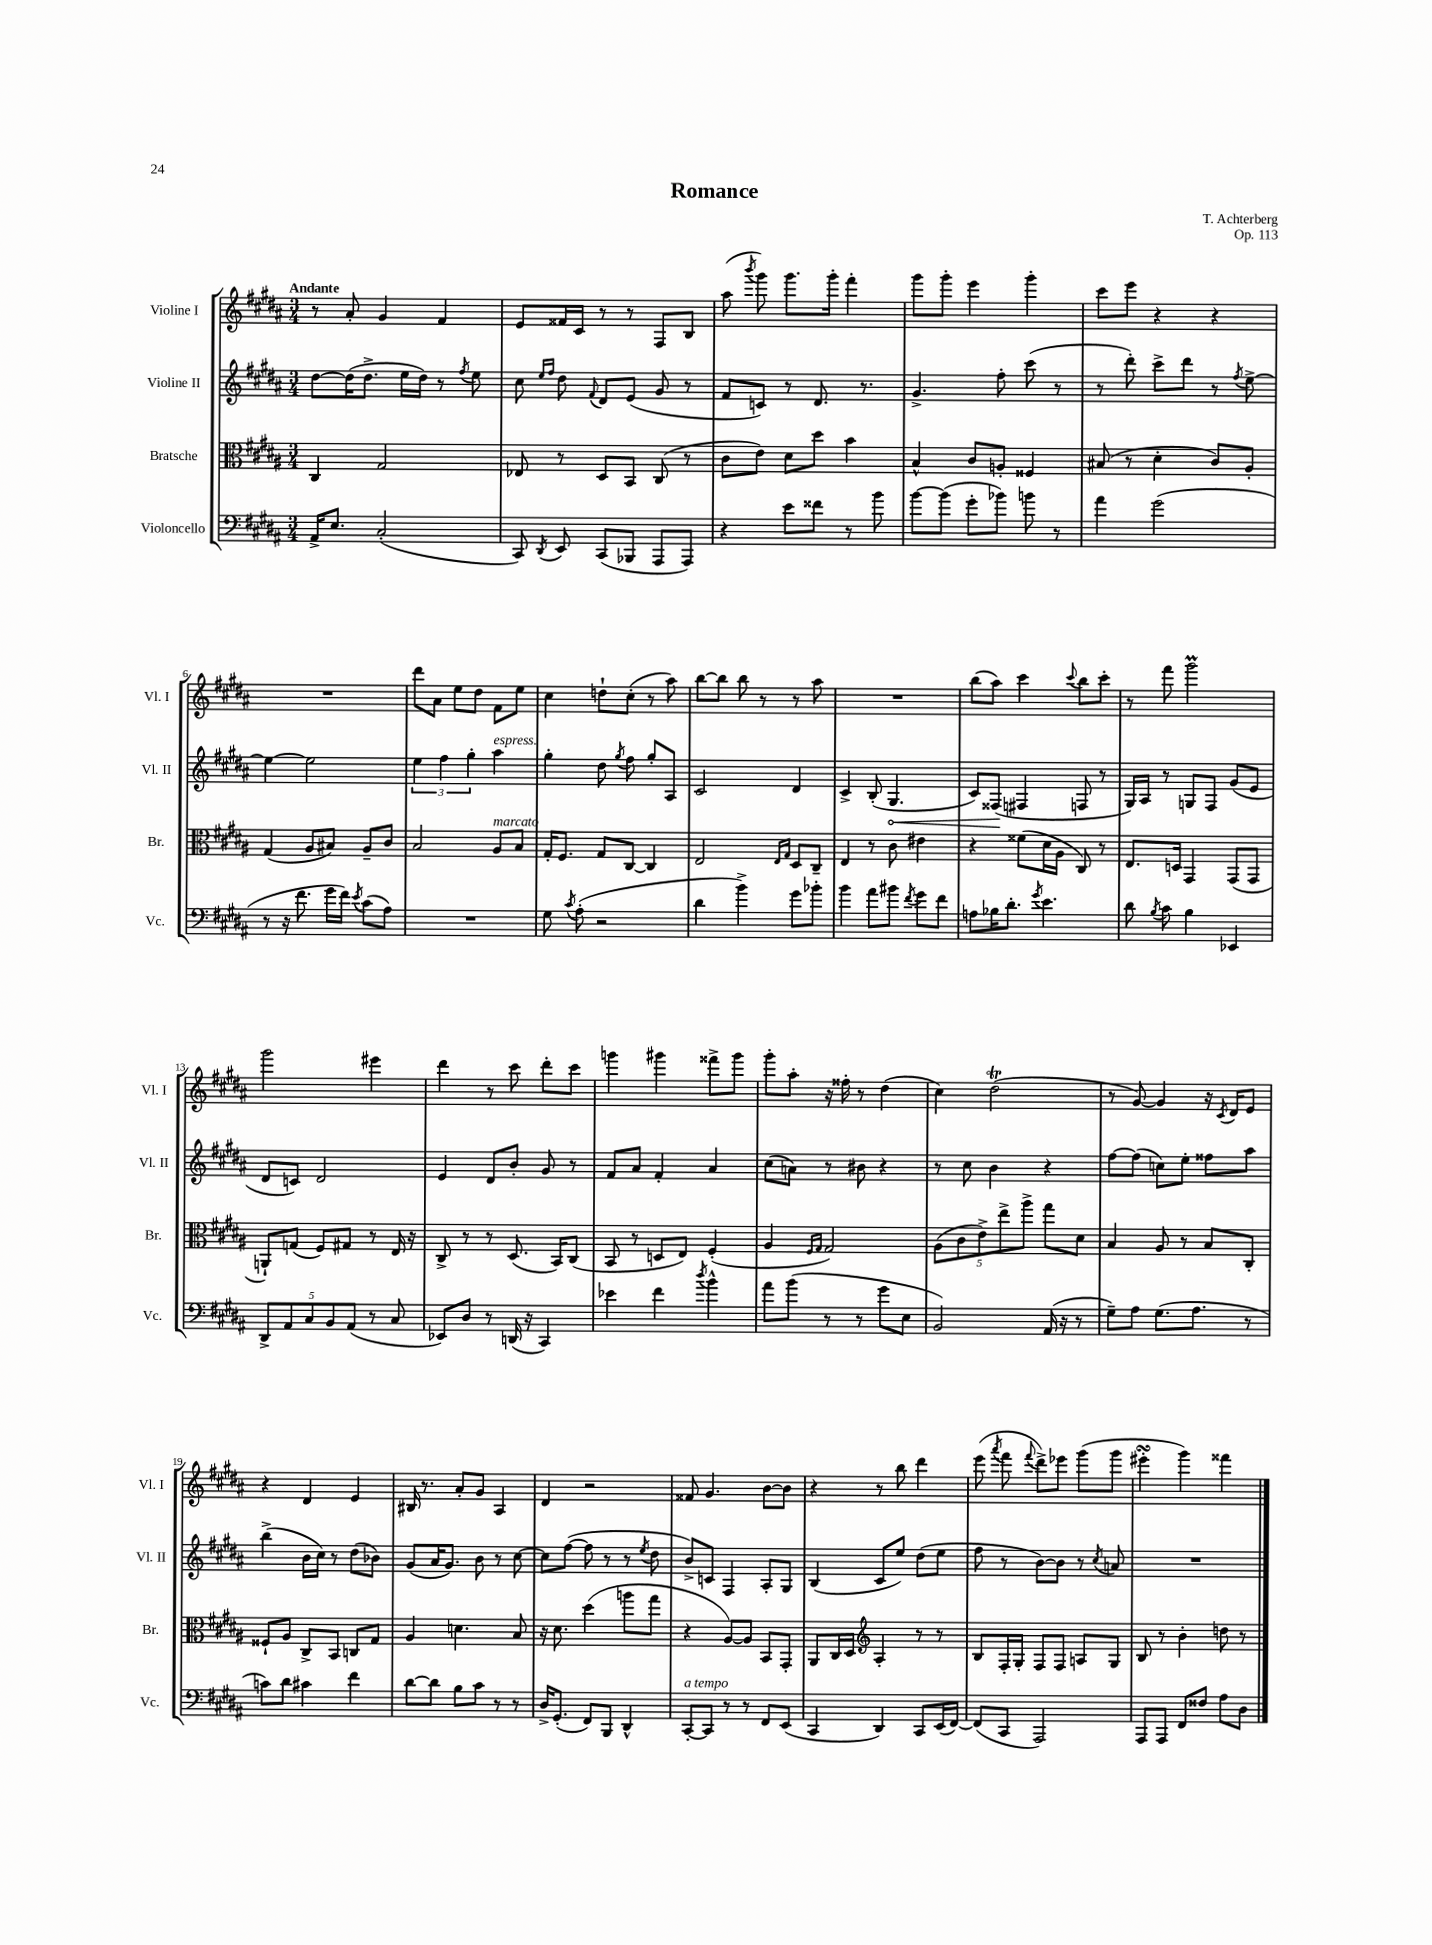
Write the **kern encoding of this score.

**kern	**kern	**kern	**dynam	**kern
*part4	*part3	*part2	*part2	*part1
*staff4	*staff3	*staff2	*staff2	*staff1
*I"Violoncello	*I"Bratsche	*I"Violine II	*	*I"Violine I
*I'Vc.	*I'Br.	*I'Vl. II	*	*I'Vl. I
*clefF4	*clefC3	*clefG2	*	*clefG2
*k[f#c#g#d#a#]	*k[f#c#g#d#a#]	*k[f#c#g#d#a#]	*	*k[f#c#g#d#a#]
*M3/4	*M3/4	*M3/4	*	*M3/4
=1	=1	=1	=1	=1
!	!	!	!	!LO:TX:a:B:t=Andante
16AA#^/KL	4C#/	[8dd#\L	.	8r
8.E/J	.	.	.	.
.	.	(16dd#\K]	.	8a#'/
.	.	8.dd#^\J	.	.
(2C#'/	2G#/	.	.	4g#/
.	.	16ee\LL	.	.
.	.	16dd#\JJ)	.	.
.	.	8r	.	4f#/
.	.	8qff#/	.	.
.	.	8ee\	.	.
=2	=2	=2	=2	=2
8CC#/)	8E-X/	8cc#\	.	8e/L
.	.	16qqee/LL	.	.
8qDD#/	.	16qqff#/JJ	.	.
8EE/	8r	8dd#\	.	16f##X/L
.	.	.	.	16c#/JJ
.	.	8qqf#/	.	.
(8CC#/L	8D#/L	8d#/L	.	8r
8BBB-X/J	8BB/J	(8e/J	.	8r
8AAA#/L	(8C#/	8g#/	.	8F#/L
8AAA#/J)	8r	8r	.	8B/J
=3	=3	=3	=3	=3
4r	8c#\L	8f#/L	.	(8aa#\
.	.	.	.	8qbbb/
.	8e\J)	8cn/J)	.	8ggg#\)
8e\L	8d#\L	8r	.	8.ggg#\L
8f##X\J	8dd#\J	8.d#/	.	.
.	.	.	.	16ggg#'\Jk
8r	4b\	.	.	4fff#'\
.	.	8.r	.	.
8b\	.	.	.	.
=4	=4	=4	=4	=4
[8b\L	4B^^/	4.g#^/	.	8ggg#\L
(8b\J]	.	.	.	8ggg#'\J
8g#'\L	8c#/L	.	.	4eee\
8b-X\J)	8An'/J	8ff#'\	.	.
8bn\	4F##X/	(8ccc#\	.	4ggg#'\
8r	.	8r	.	.
=5	=5	=5	=5	=5
4a#\	(8B#X/	8r	.	8ccc#\L
.	8r	8ddd#'\)	.	8eee\J
(2g#\	4d#'\	8ccc#^\L	.	4r
.	.	8ddd#\J	.	.
.	8c#/L)	8r	.	4r
.	.	8qff#/	.	.
.	8A#'/J	[8ee^\	.	.
!!LO:LB:g=z
=6	=6	=6	=6	=6
8r	(4G#/	4ee\_	.	2.r
16r	.	.	.	.
8.f#\	.	.	.	.
.	8A#/L	2ee\]	.	.
16g#\LL	8B#X/J)	.	.	.
16f#\JJ)	.	.	.	.
8qe/	.	.	.	.
(8c#\L	8A#~/L	.	.	.
8A#\J)	8c#/J	.	.	.
=7	=7	=7	=7	=7
2.r	2B/	6ee\	.	8ddd#\L
.	.	.	.	8a#\J
.	.	6ff#\	.	.
.	.	.	.	8ee\L
.	.	6gg#'\	.	.
.	.	.	.	8dd#\J
!	!	!LO:TX:a:i:t=espress.	!	!
!	!LO:TX:a:i:t=marcato	!	!	!
.	8A#/L	4aa#\	.	8f#\L
.	8B/J	.	.	8ee\J
=8	=8	=8	=8	=8
8G#\	16G#'/KL	4gg#'\	.	4cc#\
.	8.F#/J	.	.	.
8qc#/	.	.	.	.
(8A#'\	.	.	.	.
2r	8G#/L	8dd#\	.	8ddn`\L
.	.	8qgg#/	.	.
.	[8C#/J	8ff#\	.	(8cc#'\J
.	4C#/]	8gg#'/L	.	8r
.	.	8A#/J	.	8aa#\)
=9	=9	=9	=9	=9
4d#\	2E/	2c#/	.	[8bb\L
.	.	.	.	8bb\J]
4b^\)	.	.	.	8bb\
.	.	.	.	8r
.	16qqE/LL	.	.	.
.	16qqG#/JJ	.	.	.
8g#\L	8D#/L	4d#/	.	8r
8b-X'\J	8C#~/J	.	.	8aa#\
=10	=10	=10	=10	=10
4b\	4E/	4c#^/	.	2.r
8a#\L	8r	(8B'/	.	.
!	!	!	!LO:HP:b	!
8b#X\J	8c#\	4.G#/	<	.
8qf#/	.	.	.	.
8g#\L	4e#X\	.	.	.
8f#\J	.	.	.	.
=11	=11	=11	=11	=11
8An\L	4r	8c#/L)	.	(8bb\L
16B-X\K	.	(8F##X/J	.	8aa#\J)
8.d#'\J	.	.	.	.
.	(8f##X\L	4F#X/	[	4ccc#\
8qg#/	.	.	.	.
4.e\	16d#\L	.	.	.
.	16A#\JJ	.	.	.
.	.	.	.	8qqccc#/
.	8C#/)	8Fn/	.	8bb\L
.	8r	8r	.	8ccc#'\J
=12	=12	=12	=12	=12
8d#\	8.E/L	16G#/LL)	.	8r
.	.	16A#/JJ	.	.
8qB/	.	.	.	.
8c#\	.	8r	.	8fff#\
.	16Dn/Jk	.	.	.
4B\	4GG#/	8Gn/L	.	2ggg#M\
.	.	8F#/J	.	.
4EE-X/	(8GG#/L	(8g#/L	.	.
.	8GG#/J	8e/J	.	.
!!LO:LB:g=z
=13	=13	=13	=13	=13
10DD#^/L	8AAn`/L)	8d#/L	.	2ggg#\
10AA#/	.	.	.	.
.	(8Gn/J	8cn/J)	.	.
10C#/	.	.	.	.
.	8F#/L)	2d#/	.	.
10BB/	.	.	.	.
.	8G#X/J	.	.	.
(10AA#/J	.	.	.	.
8r	8r	.	.	4eee#X\
8C#/	16E/	.	.	.
.	16r	.	.	.
=14	=14	=14	=14	=14
8EE-X/L)	8C#^/	4e/	.	4ddd#\
8D#/J	8r	.	.	.
8r	8r	8d#/L	.	8r
(16DDn/	(8.D#/	8b'/J	.	8ccc#\
16r	.	.	.	.
4CC#/)	.	8g#/	.	8ddd#'\L
.	16BB/KL)	.	.	.
.	(8C#/J	8r	.	8ccc#\J
=15	=15	=15	=15	=15
4e-X\	8BB/	8f#/L	.	4gggn\
.	8r	8a#/J	.	.
4f#\	8Dn/L	4f#'/	.	4ggg#X\
.	8E/J)	.	.	.
8qdd#/	.	.	.	.
4b^^\	(4F#'/	4a#/	.	8fff##X^\L
.	.	.	.	8ggg#\J
=16	=16	=16	=16	=16
8a#\L	4A#/	(8cc#\L	.	8ggg#'\L
(8b\J	.	8an\J)	.	8aa#'\J
.	16qqF#/LL	.	.	.
.	16qqG#/JJ	.	.	.
8r	2G#/)	8r	.	16r
.	.	.	.	16ff##X'\
8r	.	8b#X\	.	8r
8g#\L	.	4r	.	(4dd#\
8E\J	.	.	.	.
=17	=17	=17	=17	=17
2BB/)	(10A#\L	8r	.	4cc#\)
.	10c#\	.	.	.
.	.	8cc#\	.	.
.	10e^\)	.	.	.
.	.	4b\	.	(2dd#t\
.	10ee^\	.	.	.
.	10aa#^\J	.	.	.
(16AA#/	8gg#\L	4r	.	.
16r	.	.	.	.
8r	8d#\J	.	.	.
=18	=18	=18	=18	=18
8G#~\L)	4B/	[8ff#\L	.	8r
8A#\J	.	(8ff#\J]	.	[8g#/)
(8.G#\L	8A#/	8ccn\L)	.	4g#/]
.	8r	8ee'\J	.	.
8.A#\J	.	.	.	.
.	8B/L	8ff##X\L	.	16r
.	.	.	.	8qc#/
.	.	.	.	16d#/KL
8r	8C#'/J	8aa#\J	.	8e/J
!!LO:LB:g=z
=19	=19	=19	=19	=19
8cn\L)	8F##X`/L	(4bb^\	.	4r
8d#\J	8A#/J	.	.	.
4c#X\	8C#^/L	16b\LL	.	4d#/
.	.	16cc#\JJ)	.	.
.	8BB/J	8r	.	.
4f#\	8Cn/L	(8dd#\L	.	4e/
.	8G#/J	8b-X\J)	.	.
=20	=20	=20	=20	=20
[8d#\L	4A#/	(8g#/L	.	16B#X/
.	.	.	.	8.r
8d#\J]	.	16a#/K	.	.
.	.	8.g#/J)	.	.
8B\L	4.dn\	.	.	8a#'/L
8c#\J	.	8b\	.	8g#/J
8r	.	8r	.	4A#/
8r	8B/	[8cc#\	.	.
=21	=21	=21	=21	=21
16D#^/KL	16r	8cc#\L]	.	4d#/
(8.GG#'/J	8.d#\	.	.	.
.	.	([8ff#\J	.	.
8FF#/L)	(4dd#\	8ff#\]	.	2r
8BBB/J	.	8r	.	.
4DD#^^/	8aan\L	8r	.	.
.	.	8qee/	.	.
.	8gg#\J	8dd#\	.	.
=22	=22	=22	=22	=22
!LO:TX:a:i:t=a tempo	!	!	!	!
[8CC#'/L	4r	8b^/L)	.	8f##X/
8CC#/J]	.	8cn/J	.	4.g#/
8r	[8A#/L)	4F#/	.	.
8r	8A#/J]	.	.	.
8FF#/L	8BB/L	8A#'/L	.	[8b\L
(8EE/J	8GG#'/J	8G#/J	.	8b\J]
=23	=23	=23	=23	=23
4CC#/	8AA#/L	(4B/	.	4r
.	16C#/L	.	.	.
.	16D#/JJ	.	.	.
*	*clefG2	*	*	*
4DD#/)	4A#'/	8c#/L	.	8r
.	.	8ee/J)	.	8bb\
8CC#/L	8r	(8dd#\L	.	4ddd#\
(16EE/L	8r	8ee\J	.	.
[16FF#/JJ)	.	.	.	.
=24	=24	=24	=24	=24
(8FF#/L]	8B/L	8ff#\	.	(8eee\
.	.	.	.	8qaaa#/
8CC#/J	16F#'/L	8r	.	8fff#\
.	16G#'/JJ	.	.	.
.	.	.	.	8qqfff#/
2AAA#/)	8F#/L	[8b\L)	.	8ddd#^\L)
.	8F#/J	8b\J]	.	8eee-X\J
.	8An/L	8r	.	(8ggg#\L
.	.	8qcc#/	.	.
.	8G#/J	8an/	.	8ggg#\J
=25	=25	=25	=25	=25
8AAA#/L	8B/	2.r	.	4eee#XsSsS'\
8AAA#/J	8r	.	.	.
8FF#/L	4b'\	.	.	4ggg#\)
8F##X/J	.	.	.	.
8A#\L	8ddn\	.	.	4fff##X\
8D#\J	8r	.	.	.
==	==	==	==	==
*-	*-	*-	*-	*-
